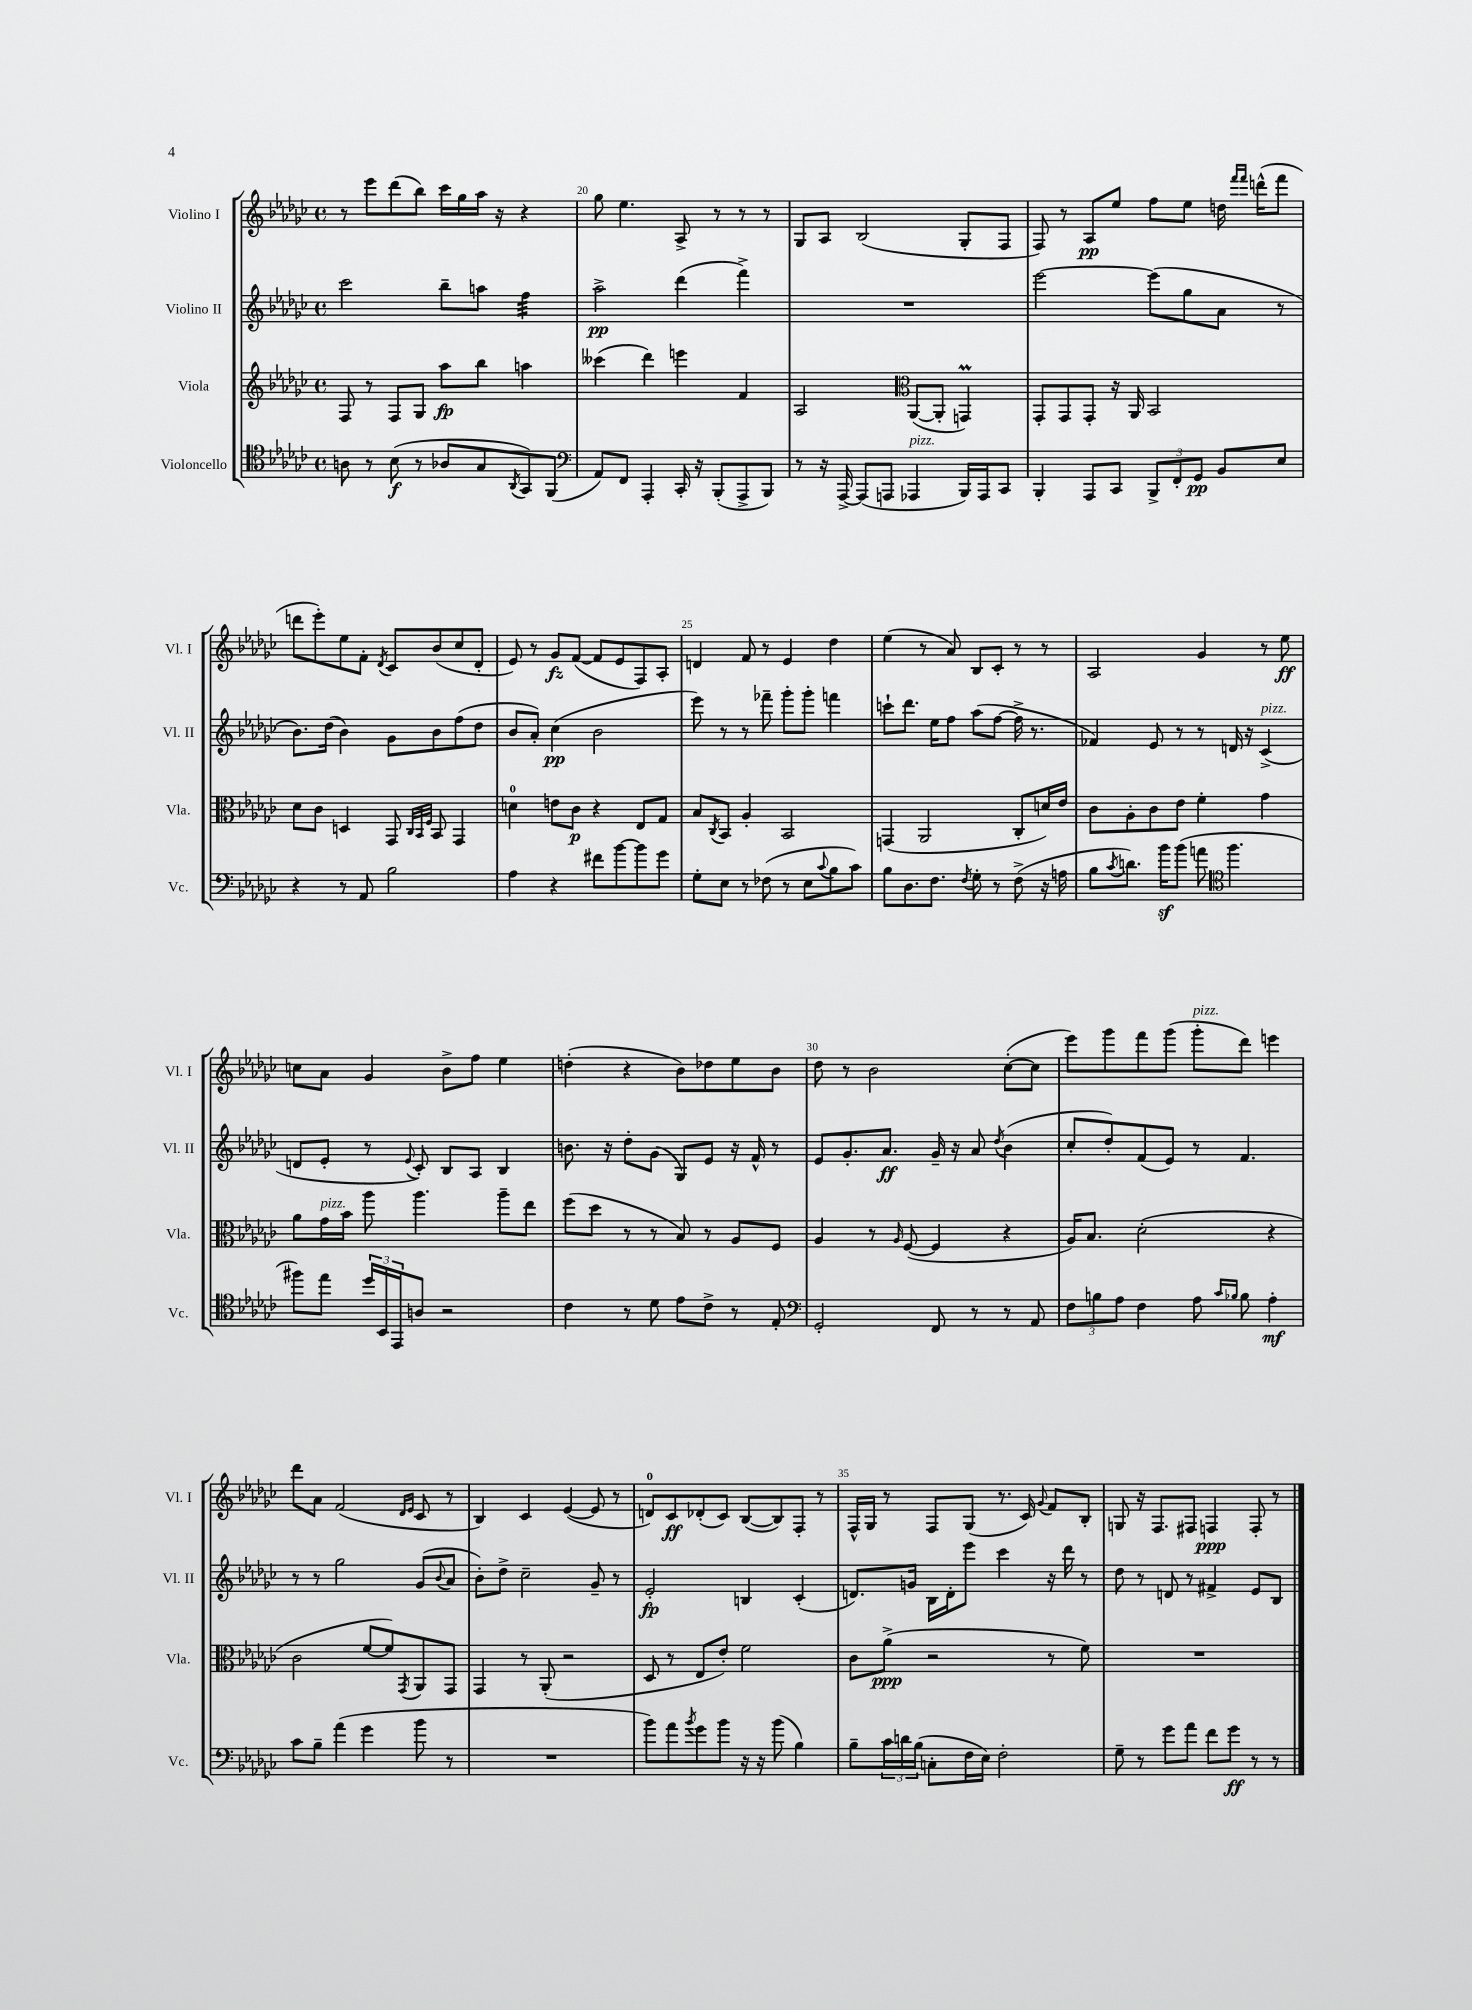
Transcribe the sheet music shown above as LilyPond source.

<<
\new StaffGroup <<
\new Staff = "s0" \with { instrumentName = "Violino I" shortInstrumentName = "Vl. I" } {
    \clef treble \key ges \major \defaultTimeSignature \time 4/4
    r8 ees'''8 des'''8( bes''8) ces'''16 ges''16 aes''16 r16 r4 |
    ges''8 ees''4. aes8-> r8 r8 r8 |
    ges8 aes8 bes2( ges8-. f8 |
    f8) r8 aes8\pp ees''8 f''8 ees''8 d''16 \grace { f'''16 f'''16 } d'''16-^( f'''8 |
    d'''8 ees'''8-.) ees''8 f'8-. \acciaccatura { des'8 } ces'8 bes'8( ces''8 des'8-. |
    ees'8) r8 ges'8\fz f'8~( f'8 ees'8 f8) aes8-. |
    d'4 f'8 r8 ees'4 des''4 |
    ees''4( r8 aes'8) bes8 ces'8-. r8 r8 |
    aes2 ges'4 r8 ees''8\ff |
    c''8 aes'8 ges'4 bes'8-> f''8 ees''4 |
    d''4-.( r4 bes'8) des''8 ees''8 bes'8 |
    des''8 r8 bes'2 ces''8~-.( ces''8 |
    ees'''8) ges'''8 f'''8 ges'''8( ges'''8-.^\markup { \italic "pizz." } des'''8) e'''4 |
    des'''8 aes'8 f'2( \grace { des'16 ees'16 } ces'8 r8 |
    bes4) ces'4 ees'4~( ees'8 r8 |
    d'8-0) ces'8\ff des'8-.( ces'8) bes8~( bes8) f8-. r8 |
    f16-^ ges16 r8 f8 ges8( r8. ces'16) \appoggiatura { ges'8 } f'8 bes8-. |
    g8 r16 f8. fis8 f4\ppp f8-. r8 \bar "|." |
}
\new Staff = "s1" \with { instrumentName = "Violino II" shortInstrumentName = "Vl. II" } {
    \clef treble \key ges \major \defaultTimeSignature \time 4/4
    ces'''2 bes''8-- a''8 f''4:32 |
    aes''2->\pp des'''4( f'''4->) |
    R1 |
    ees'''2~ ees'''8( ges''8 aes'8 r8 |
    bes'8.) des''16( bes'4) ges'8 bes'8 f''8( des''8 |
    bes'8 aes'8-.) ces''4\pp( bes'2 |
    ees'''8) r8 r8 fes'''8-- ges'''8-. ges'''8-. f'''4 |
    c'''8-! des'''8. ees''16 f''8 aes''8( f''8~ f''16-> r8. |
    fes'4) ees'8 r8 r8 d'16 r16 ces'4->^\markup { \italic "pizz." }( |
    d'8 ees'8-. r8 \appoggiatura { ees'8 } ces'8-.) bes8 aes8 bes4 |
    b'8. r16 des''8-. ges'8( ges8) ees'8 r16 f'16-^ r8 |
    ees'8 ges'8.-. aes'8.\ff ges'16-- r16 aes'8 \acciaccatura { des''8 } bes'4( |
    ces''8-. des''8-.) f'8( ees'8) r8 f'4. |
    r8 r8 ges''2 ges'8( \appoggiatura { bes'8 } aes'8 |
    bes'8-.) des''8-> ces''2-- ges'8-- r8 |
    ees'2-.\fp b4 ces'4-.( |
    d'8.) g'16 bes16 d'16-. ees'''8 ces'''4 r16 des'''16 r8 |
    des''8 r8 d'8 r8 fis'4-> ees'8 bes8 \bar "|." |
}
\new Staff = "s2" \with { instrumentName = "Viola" shortInstrumentName = "Vla." } {
    \clef treble \key ges \major \defaultTimeSignature \time 4/4
    f8 r8 f8 ges8 aes''8\fp bes''8 a''4 |
    ceses'''4( des'''4) e'''4 f'4 |
    aes2 \clef alto aes,8~( aes,8-. g,4\prall) |
    ges,8-. ges,8 ges,8-. r16 aes,16 bes,2 |
    des'8 ces'8 d4 ges,8 \grace { ces32 bes,32 f32 } bes,8 ges,4 |
    d'4-0 e'8 ces'8\p r4 ees8 ges8 |
    bes8 \acciaccatura { ces8 } bes,8 aes4-. bes,2 |
    g,4( aes,2 ces8-. d'16) ees'16 |
    ces'8 aes8-. ces'8 ees'8 f'4-. ges'4 |
    aes'8 ges'16^\markup { \italic "pizz." } bes'16 aes''8 aes''4. aes''8-- ees''8 |
    f''8( des''8 r8 r8 bes8) r8 aes8 f8 |
    aes4 r8 \grace { aes16 } f8~( f4 r4 |
    aes16) bes8. des'2-.( r4 |
    ces'2 f'8~ f'8) \acciaccatura { ges,8 } aes,8 ges,8 |
    ges,4 r8 aes,8-.( r2 |
    des8 r8 ees8 ees'8-.) f'2 |
    ces'8 aes'8->\ppp( r2 r8 f'8) |
    R1 \bar "|." |
}
\new Staff = "s3" \with { instrumentName = "Violoncello" shortInstrumentName = "Vc." } {
    \clef tenor \key ges \major \defaultTimeSignature \time 4/4
    a8 r8 bes8\f( r8 aes8 ges8 \acciaccatura { aes,8 } ges,8) f,8( |
    \clef bass aes,8) f,8 aes,,4-. ces,16-. r16 bes,,8-.( aes,,8-> bes,,8) |
    r8 r16 aes,,16~-> aes,,8( a,,8 aes,,4^\markup { \italic "pizz." } bes,,16) aes,,16 ces,8 |
    bes,,4-. aes,,8 ces,8 \tuplet 3/2 { bes,,8-> f,8-. ges,8\pp } bes,8 ees8 |
    r4 r8 aes,8 bes2 |
    aes4 r4 fis'8 bes'8~ bes'8 ges'8 |
    ges8-. ees8 r8 fes8( r8 ees8 \appoggiatura { ces'8 } bes8 ces'8) |
    bes8 des8. f8. \acciaccatura { f8 } ges8-. r8 f8->( r16 a16 |
    bes8 \acciaccatura { ces'8 } d'8.) bes'16\sf bes'8( a'8 \clef tenor f''4. |
    fis''8) ees''8 \tuplet 3/2 { des''16 bes,16 ees,16 } a8 r2 |
    ces'4 r8 des'8 ees'8 ces'8-> r8 ees8-. |
    \clef bass ges,2-. f,8 r8 r8 aes,8 |
    \tuplet 3/2 { f8 b8 aes8 } f4 aes8 \grace { ces'16 bes16 } bes8 aes4-.\mf |
    ces'8 bes8-- aes'4( ges'4 bes'8 r8 |
    R1 |
    bes'8) aes'8 \acciaccatura { bes'8 } ges'8 bes'8 r16 r16 bes'8( bes4) |
    bes8-- \tuplet 3/2 { ces'16 d'16 bes16( } c8-. f16 ees16) f2-. |
    ges8-- r8 ges'8 aes'8 f'8 ges'8\ff r8 r8 \bar "|." |
}
>>
>>
\layout { \context { \Score currentBarNumber = #19 \override BarNumber.break-visibility = ##(#f #t #t) barNumberVisibility = #(every-nth-bar-number-visible 5) } }
